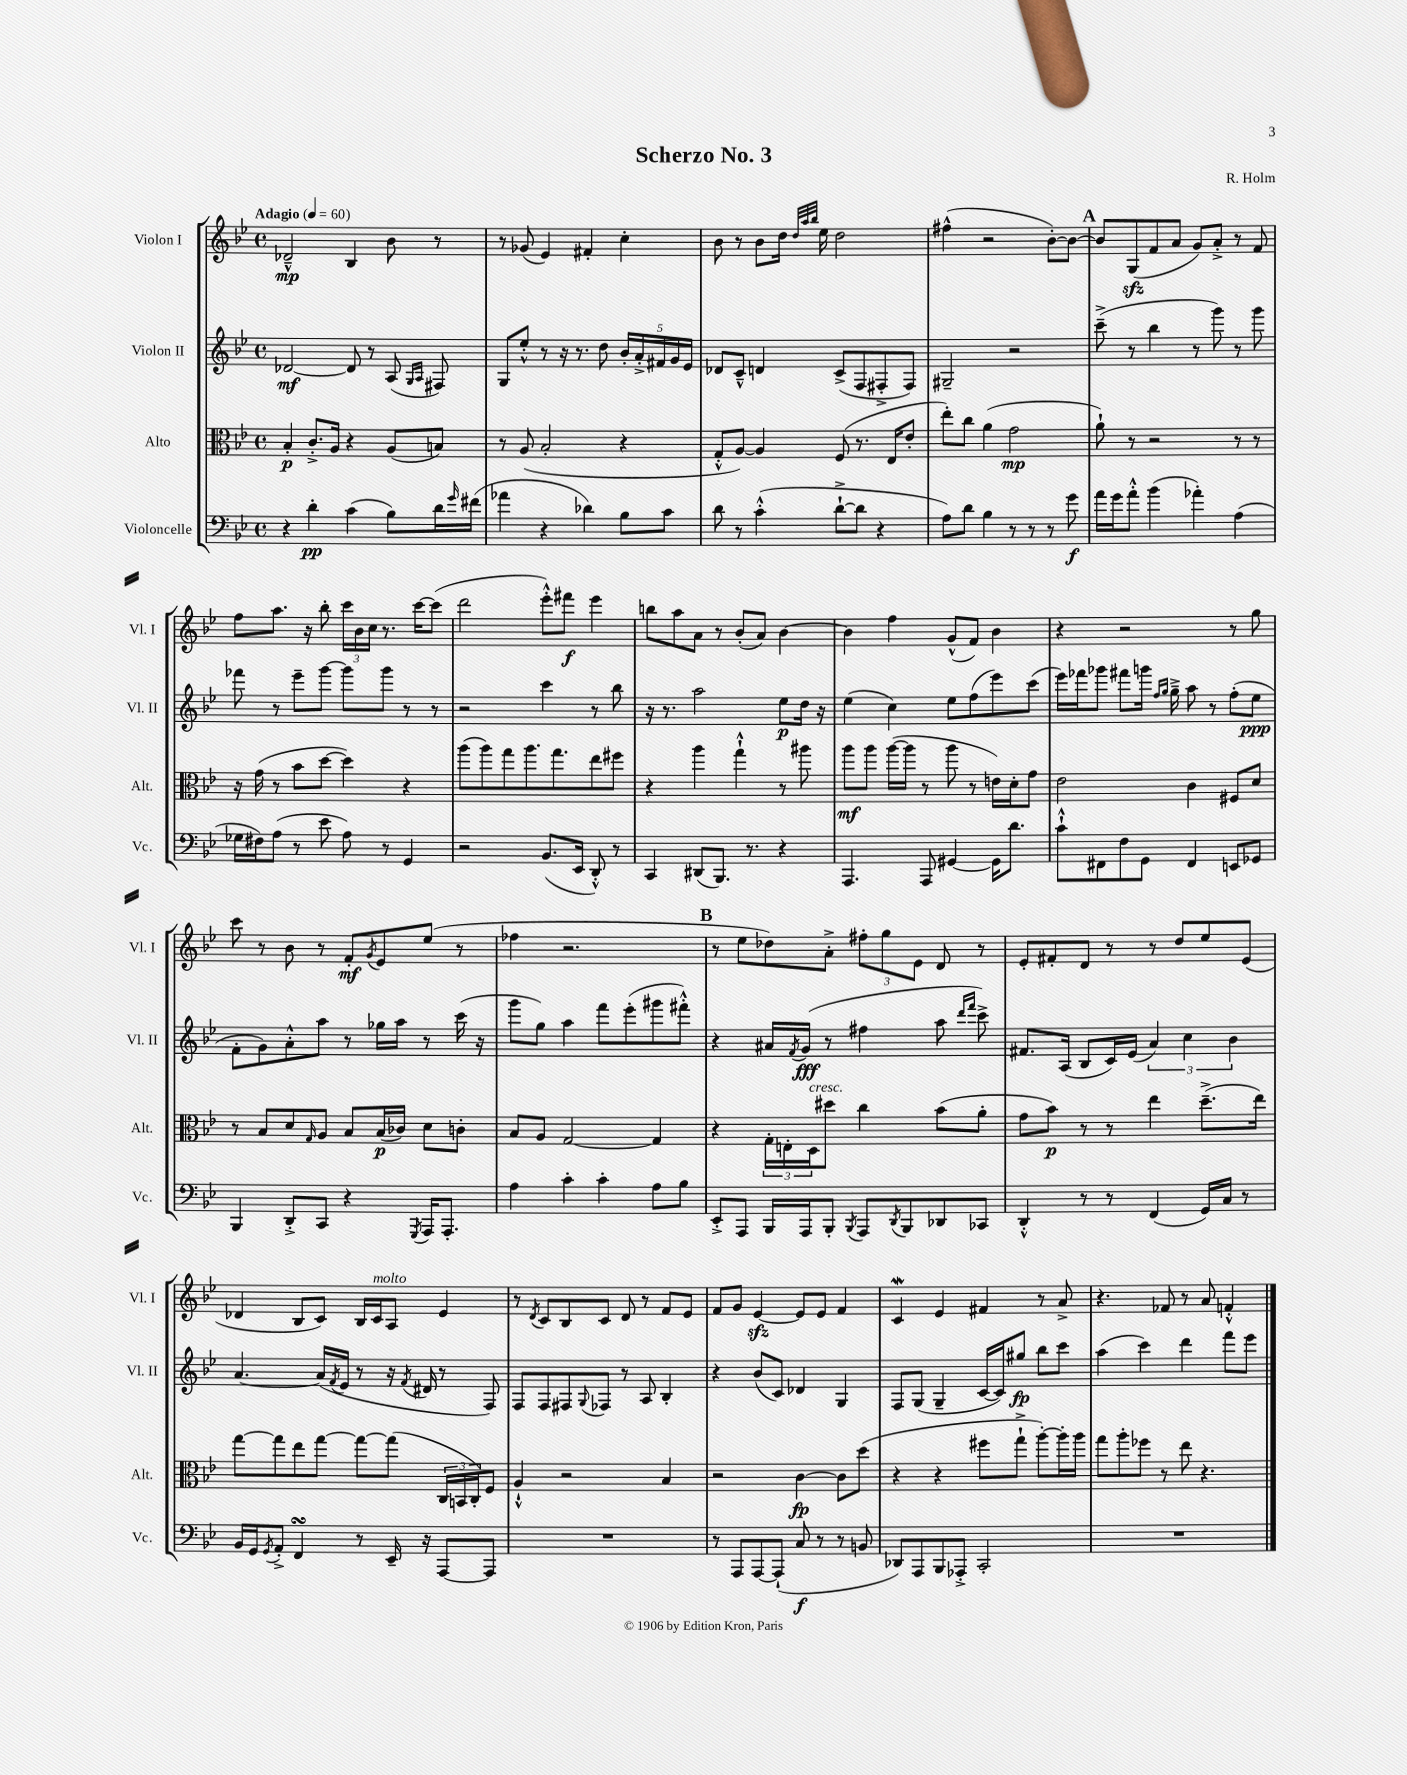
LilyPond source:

\header { title = "Scherzo No. 3" composer = "R. Holm" }
<<
\new StaffGroup <<
\new Staff = "s0" \with { instrumentName = "Violon I" shortInstrumentName = "Vl. I" } {
    \clef treble \key bes \major \defaultTimeSignature \time 4/4 \tempo "Adagio" 4 = 60
    des'2---^\mp bes4 bes'8 r8 |
    r8 ges'8( ees'4) fis'4-. c''4-. |
    bes'8 r8 bes'8 d''16 \grace { d''32 a''32 bes''32 } ees''16 d''2 |
    fis''4-^( r2 bes'8~-.) bes'8~ |
    \mark \markup { \bold "A" } bes'8 g8\sfz( f'8 a'8 g'8) a'8-.-> r8 f'8 |
    f''8 a''8. r16 bes''8-. \tuplet 3/2 { c'''16 bes'16 c''16 } r8. c'''16~ c'''8( |
    d'''2 ees'''8-.-^) fis'''8\f ees'''4 |
    b''8 a''8 a'8 r8 bes'8-.( a'8) bes'4~ |
    bes'4 f''4 g'8-^( f'8) bes'4 |
    r4 r2 r8 g''8 |
    c'''8 r8 bes'8 r8 f'8-.\mf \acciaccatura { g'8 } ees'8 ees''8( r8 |
    fes''4 r2. |
    \mark \markup { \bold "B" } r8 ees''8 des''8) a'8-.-> \tuplet 3/2 { fis''8-. g''8 ees'8 } d'8 r8 |
    ees'8-. fis'8-. d'8 r8 r8 d''8 ees''8 ees'8( |
    des'4 bes8 c'8) bes16 c'16^\markup { \italic "molto" } a8 ees'4 |
    r8 \acciaccatura { d'8 } c'8 bes8 c'8 d'8 r8 f'8 ees'8 |
    f'8 g'8 ees'4~\sfz ees'8 ees'8 f'4 |
    c'4\mordent ees'4 fis'4 r8 a'8-> |
    r4. fes'8 r8 a'8 f'4-.-^ \bar "|." |
}
\new Staff = "s1" \with { instrumentName = "Violon II" shortInstrumentName = "Vl. II" } {
    \clef treble \key bes \major \defaultTimeSignature \time 4/4
    des'2~\mf des'8 r8 a8( \grace { g16 a16 } fis8) |
    g8 ees''8-.-^ r8 r16 r8. d''8 \tuplet 5/4 { bes'16-. a'16-.-> fis'16 g'16 ees'16 } |
    des'8 c'8---^ d'4 c'8->( f8 fis8-.-> fis8) |
    gis2-- r2 |
    \mark \markup { \bold "A" } c'''8--->( r8 bes''4 r8 g'''8) r8 g'''8 |
    fes'''8 r8 ees'''8-- g'''8~ g'''8 g'''8 r8 r8 |
    r2 c'''4 r8 bes''8 |
    r16 r8. a''2 ees''8\p d''16 r16 |
    ees''4( c''4) ees''8 f''8( ees'''8) c'''8( |
    ees'''16) fes'''16 ges'''8 fis'''8 g'''16 \grace { f''16 g''16 } g''16---> a''8 r8 f''8-.( ees''8\ppp |
    f'8-. g'8) a'8-.-^ a''8 r8 ges''16 a''16 r8 c'''16( r16 |
    g'''8 g''8) a''4 f'''8 ees'''8-.( gis'''8 fis'''8-.-^) |
    \mark \markup { \bold "B" } r4 ais'16 \acciaccatura { f'8 } g'16\fff( r8 fis''4 a''8 \grace { d'''16 f'''16 } c'''8->) |
    fis'8. a16( bes8 c'16) ees'16( \tuplet 3/2 { a'4) c''4 bes'4 } |
    a'4.~ a'16( \acciaccatura { f'8 } ees'16 r8 r16 \acciaccatura { f'8 } dis'16 r8 f8) |
    f8 f8 fis8 \appoggiatura { g8 } fes8 r8 a8 bes4-. |
    r4 bes'8( c'8) des'4 g4 |
    f8 g8( g4-- c'16~ c'16) gis''8\fp bes''8 c'''8 |
    a''4( c'''4) d'''4 f'''8 ees'''8 \bar "|." |
}
\new Staff = "s2" \with { instrumentName = "Alto" shortInstrumentName = "Alt." } {
    \clef alto \key bes \major \defaultTimeSignature \time 4/4
    bes4-.\p c'8.-.-> a16 r4 a8( b8) |
    r8 a8( bes2-. r4 |
    g8-.-^ a8~) a4 f8( r8. ees16 ees'8-. |
    ees''8-.) c''8 a'4( g'2\mp |
    \mark \markup { \bold "A" } a'8-!) r8 r2 r8 r8 |
    r16 g'16( r8 bes'8 d''8~ d''4) r4 |
    a''8( a''8) g''8 a''8. g''8. ees''8 fis''8 |
    r4 a''4 g''4-!-^ r8 ais''8 |
    a''8\mf a''8 a''16~( a''16 r8 a''8 r8 e'16) d'16-. g'8 |
    ees'2 c'4 fis8 d'8 |
    r8 bes8 d'8 \grace { g16 } a8 bes8 bes16\p( ces'16) d'8 c'8-. |
    bes8 a8 g2~ g4 |
    \mark \markup { \bold "B" } r4 \tuplet 3/2 { g16-. e16-. d16^\markup { \italic "cresc." } } dis''8 c''4 bes'8( a'8-. |
    g'8 bes'8\p) r8 r8 ees''4 d''8.--->( ees''16) |
    g''8~ g''8 ees''8 g''8~ g''8~ g''8( \tuplet 3/2 { c16 b,16 c16-.) } f8 |
    a4-!-^ r2 bes4 |
    r2 c'4~\fp c'8 d''8( |
    r4 r4 fis''8 g''8-!-> a''8~-.) a''16-. a''16 |
    g''8 a''8-. fes''8 r8 ees''8 r4. \bar "|." |
}
\new Staff = "s3" \with { instrumentName = "Violoncelle" shortInstrumentName = "Vc." } {
    \clef bass \key bes \major \defaultTimeSignature \time 4/4
    r4 d'4-.\pp c'4( bes8) d'16 \grace { g'16 } fis'16( |
    aes'4 r4 des'4) bes8 c'8 |
    d'8 r8 c'4-.-^( d'8~-!-> d'8 r4 |
    a8) d'8 bes4 r8 r8 r8 g'8\f |
    \mark \markup { \bold "A" } a'16 g'16 a'8-.-^ bes'4( aes'4-.) a4( |
    ges16 fis16) a8( r8 ees'8 a8) r8 g,4 |
    r2 bes,8.( ees,16 d,8-.-^) r8 |
    c,4 dis,8( bes,,8.) r8. r4 |
    a,,4. a,,8 gis,4~ gis,16 d'8. |
    c'8-!-^ fis,8 f8 g,8 fis,4 e,8 ges,8 |
    bes,,4 d,8-.-> c,8 r4 \acciaccatura { g,,8 } a,,16 a,,8.-. |
    a4 c'4-. c'4-. a8 bes8 |
    \mark \markup { \bold "B" } ees,8-.-> a,,8 bes,,16 a,,16 bes,,8-. \acciaccatura { bes,,8 } a,,8 \acciaccatura { d,8 } bes,,8 des,8 ces,8 |
    d,4-.-^ r8 r8 f,4( g,16) c16 r8 |
    bes,16 g,16 \acciaccatura { g,8 } a,8-.-> f,4\turn r8 ees,16-- r16 a,,8~ a,,8 |
    R1 |
    r8 a,,8 a,,8~ a,,8-!( c8\f r8 r8 b,8 |
    des,8) a,,8 bes,,8 aes,,8-.-> c,2-. |
    R1 \bar "|." |
}
>>
>>
\layout { \context { \Score \remove "Bar_number_engraver" } }
